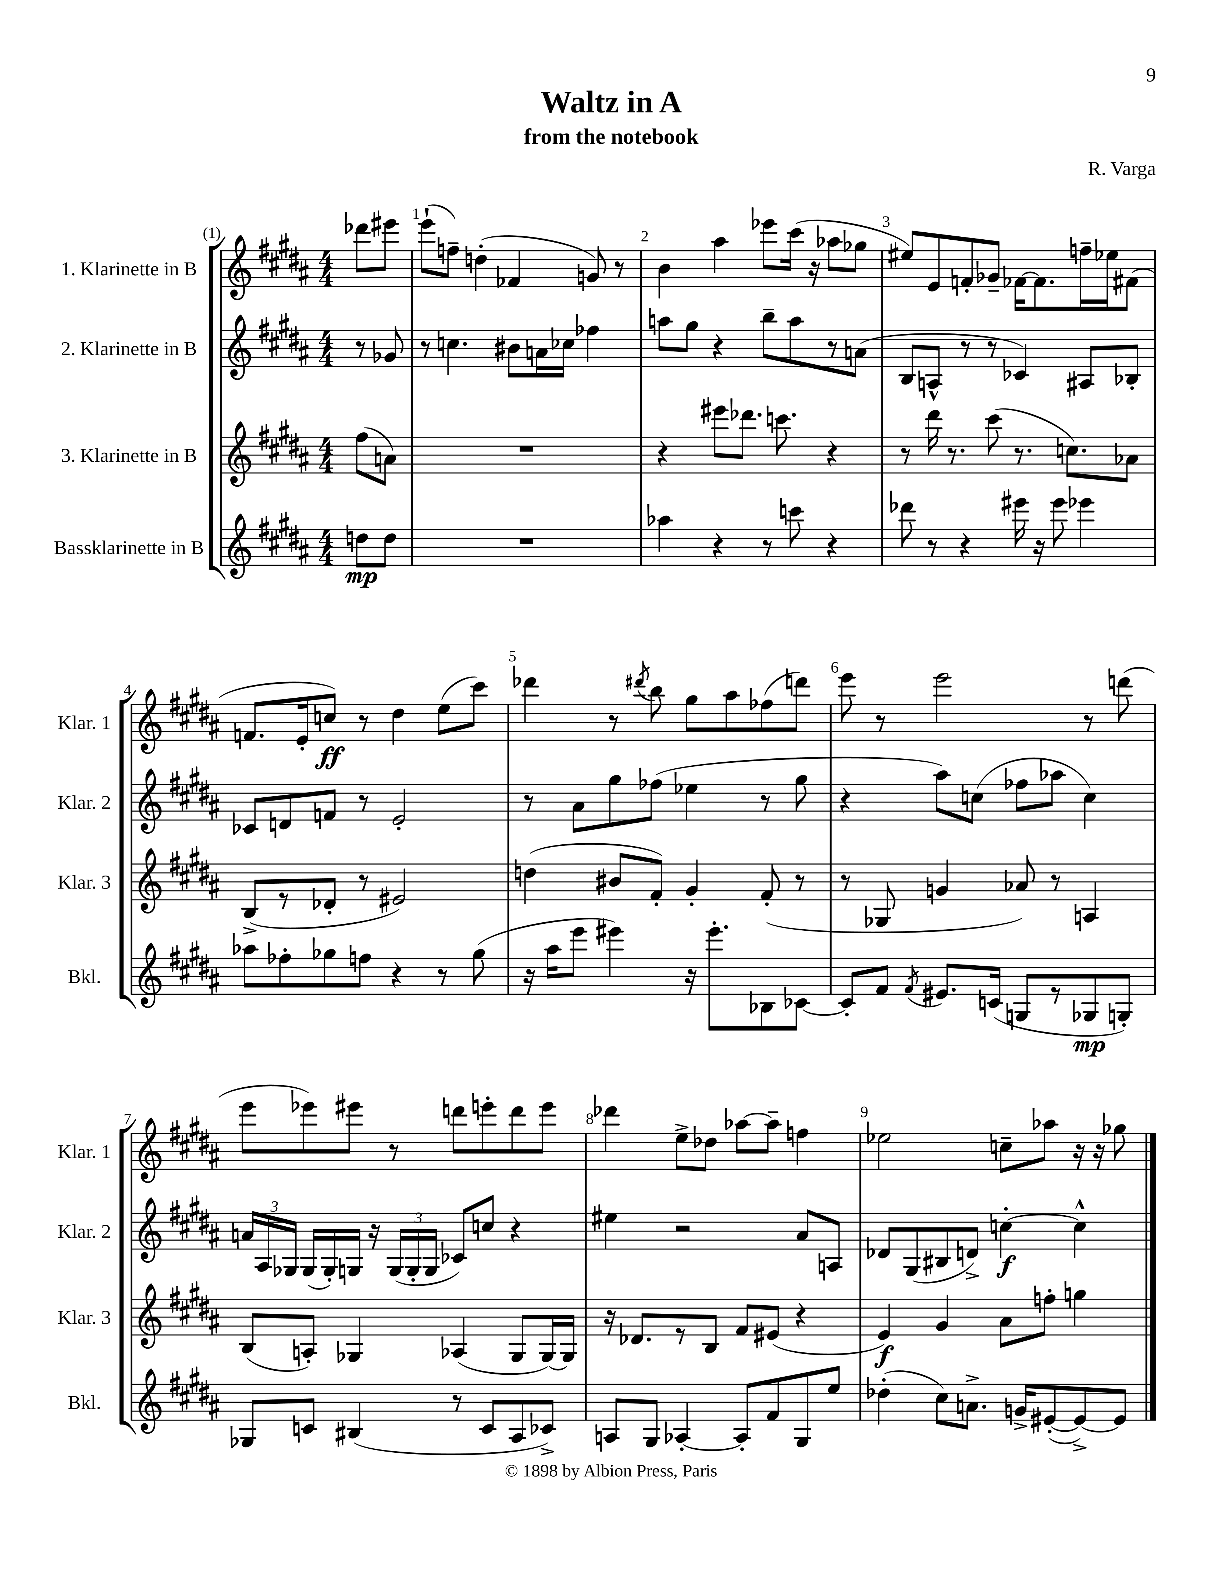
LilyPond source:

\header { title = "Waltz in A" composer = "R. Varga" subtitle = "from the notebook" }
<<
\new StaffGroup <<
\new Staff = "s0" \with { instrumentName = "1. Klarinette in B" shortInstrumentName = "Klar. 1" } {
    \clef treble \key b \major \numericTimeSignature \time 4/4 \partial 4
    \autoBeamOff des'''8[ eis'''8] |
    e'''8[-!( f''8]--) d''4-.( fes'4 g'8) r8 |
    b'4 ais''4 ees'''8[ cis'''16]( r16 aes''8[ ges''8] |
    eis''8[) e'8 f'8-. ges'8]-- fes'16[~ fes'8. f''16-- ees''16 fis'8]( |
    f'8.[ e'16-. c''8]\ff) r8 dis''4 e''8[( cis'''8]) |
    des'''4 r8 \acciaccatura { dis'''8 } b''8 gis''8[ ais''8 fes''8( d'''8]) |
    e'''8 r8 e'''2 r8 d'''8( |
    e'''8[ ees'''8) eis'''8] r8 d'''8[ e'''8-. d'''8 e'''8] |
    des'''4 e''8[-> des''8] aes''8[~ aes''8]-- f''4 |
    ees''2 c''8[-- aes''8] r16 r16 ges''8 \bar "|." |
}
\new Staff = "s1" \with { instrumentName = "2. Klarinette in B" shortInstrumentName = "Klar. 2" } {
    \clef treble \key b \major \numericTimeSignature \time 4/4 \partial 4
    \autoBeamOff r8 ges'8 |
    r8 c''4. bis'8[ a'16 ces''16] fes''4 |
    a''8[ gis''8] r4 b''8[-- a''8 r8 a'8]( |
    b8[ a8]-^ r8 r8 ces'4) ais8[ bes8]-. |
    ces'8[ d'8 f'8] r8 e'2-. |
    r8 ais'8[ gis''8 fes''8]( ees''4 r8 gis''8 |
    r4 ais''8[) c''8]( fes''8[ aes''8] c''4) |
    \tuplet 3/2 { a'16[ ais16 ges16] } ges16[( ges16-.) g16] r16 \tuplet 3/2 { g16[( g16-. g16] } ces'8[) c''8] r4 |
    eis''4 r2 ais'8[ a8] |
    des'8[ gis8( bis8 d'8]->) c''4~-.\f c''4-^ \bar "|." |
}
\new Staff = "s2" \with { instrumentName = "3. Klarinette in B" shortInstrumentName = "Klar. 3" } {
    \clef treble \key b \major \numericTimeSignature \time 4/4 \partial 4
    \autoBeamOff fis''8[( a'8]) |
    R1 |
    r4 eis'''8[ des'''8.] c'''8. r4 |
    r8 dis'''16 r8. cis'''8( r8. c''8.[) aes'8] |
    b8[->( r8 des'8]-. r8 eis'2) |
    d''4( bis'8[ fis'8]-.) gis'4-. fis'8-.( r8 |
    r8 ges8 g'4 aes'8) r8 a4 |
    b8[( a8]-.) ges4 aes4( ges8[ ges16~) ges16] |
    r16 des'8.[ r8 b8] fis'8[ eis'8]( r4 |
    e'4\f) gis'4 ais'8[ f''8]-. g''4 \bar "|." |
}
\new Staff = "s3" \with { instrumentName = "Bassklarinette in B" shortInstrumentName = "Bkl." } {
    \clef treble \key b \major \numericTimeSignature \time 4/4 \partial 4
    \autoBeamOff d''8[\mp d''8] |
    R1 |
    aes''4 r4 r8 c'''8 r4 |
    des'''8 r8 r4 eis'''16 r16 eis'''8 ees'''4 |
    aes''8[ fes''8-. ges''8 f''8] r4 r8 ges''8( |
    r16 ais''16[ e'''8] eis'''4) r16 eis'''8.[-. bes8 ces'8]~ |
    ces'8[-. fis'8] \acciaccatura { fis'8 } eis'8.[ c'16]( g8[ r8 ges8\mp g8]-.) |
    ges8[ c'8] bis4( r8 c'8[ ais8 ces'8]->) |
    a8[ gis8] aes4~-. aes8[-. fis'8 gis8 e''8] |
    des''4-.( cis''8[) a'8.]-> g'16[-> eis'8~-.( eis'8~->) eis'8] \bar "|." |
}
>>
>>
\layout { \context { \Score \override BarNumber.break-visibility = ##(#f #t #t) barNumberVisibility = #all-bar-numbers-visible } }
